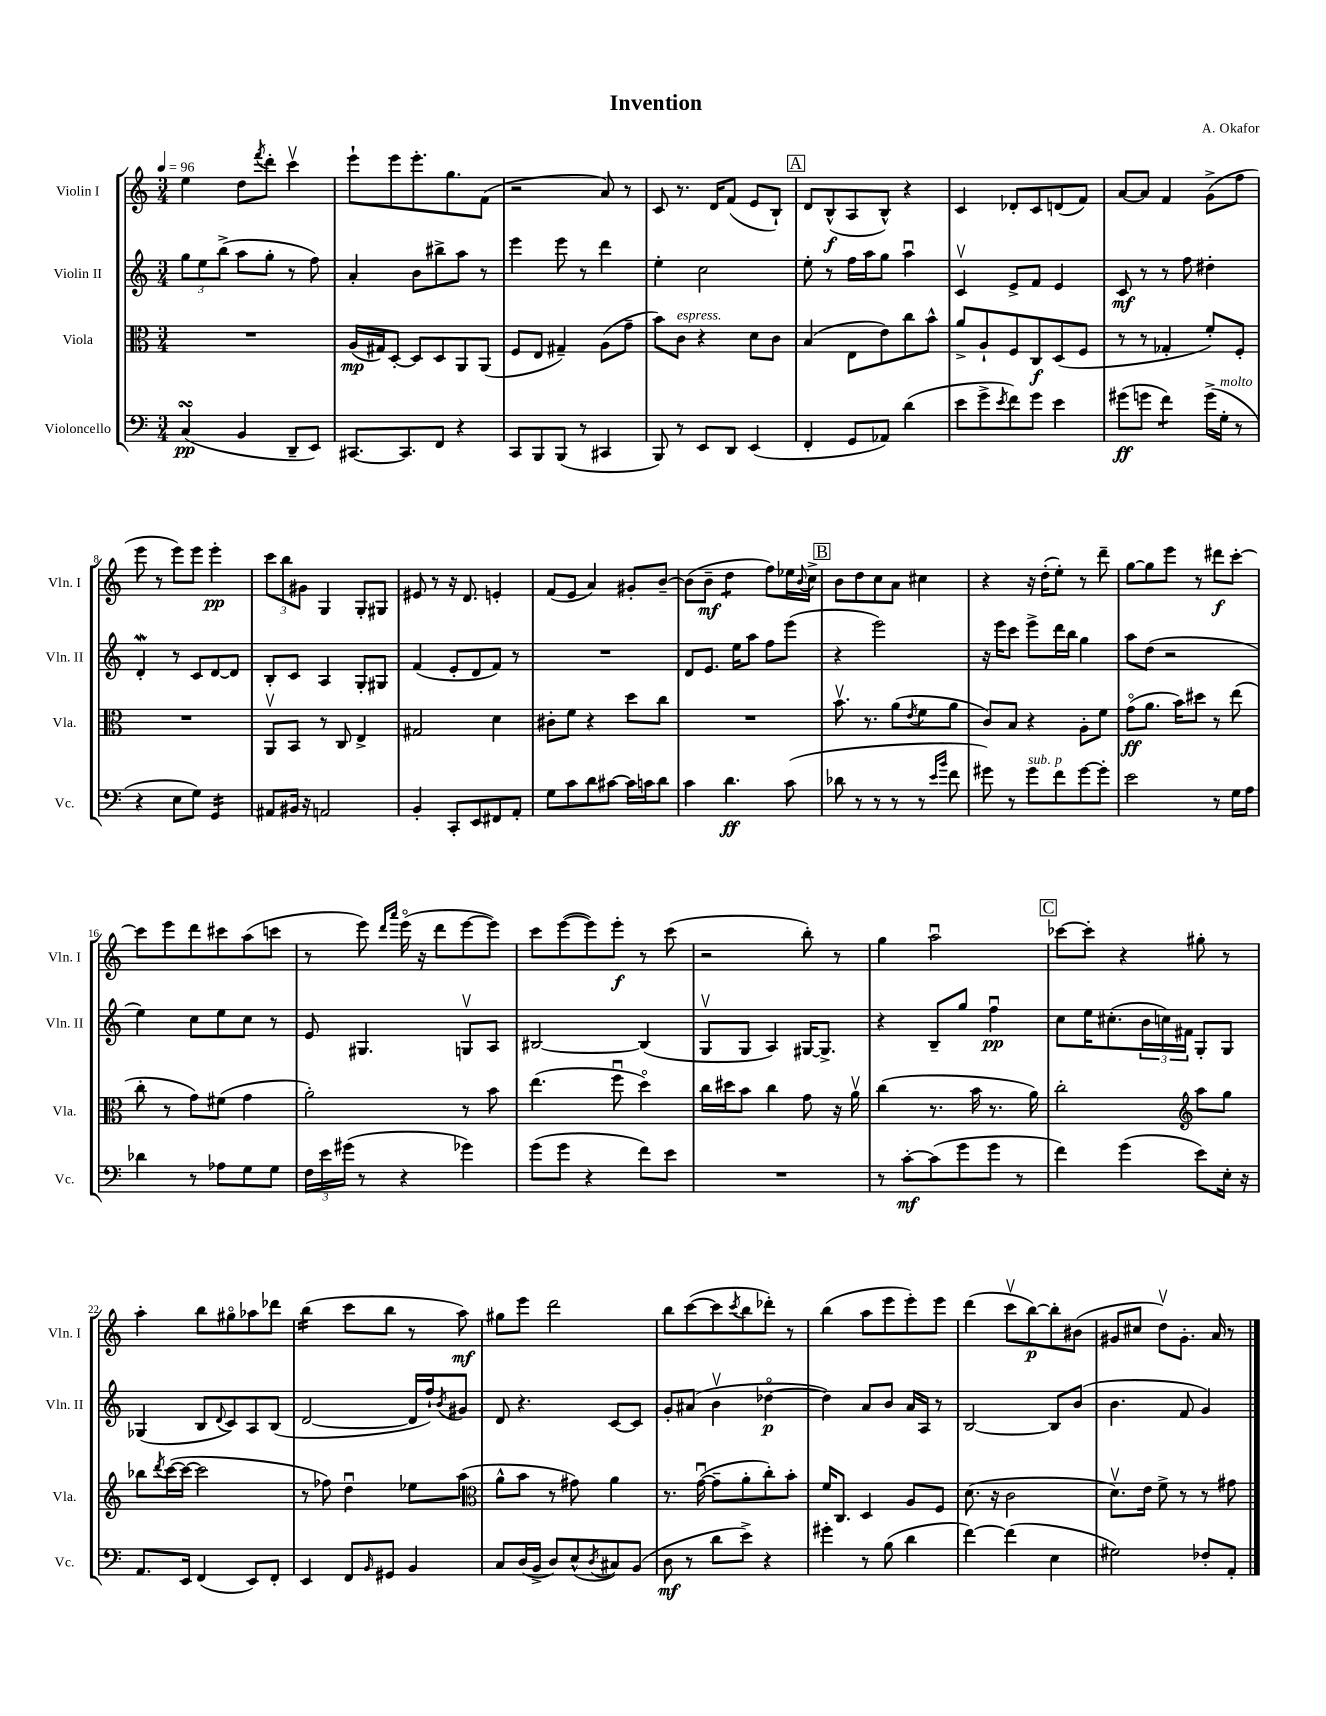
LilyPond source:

\header { title = "Invention" composer = "A. Okafor" }
<<
\new StaffGroup <<
\new Staff = "s0" \with { instrumentName = "Violin I" shortInstrumentName = "Vln. I" } {
    \clef treble \key c \major \numericTimeSignature \time 3/4 \tempo 4 = 96
    e''4 d''8 \acciaccatura { f'''8 } d'''8-. c'''4\upbow |
    e'''8-! e'''8 e'''8.-. g''8. f'8( |
    r2 a'8) r8 |
    c'8 r8. d'16 f'8( e'8 b8-!) |
    \mark \markup { \box "A" } d'8 b8-^\f( a8 b8-^) r4 |
    c'4 des'8-. c'8 d'8( f'8) |
    a'8~ a'8 f'4 g'8->( f''8 |
    e'''8 r8 e'''8) e'''8 e'''4-.\pp |
    \tuplet 3/2 { c'''8 b''8 gis'8 } g4 g8-. gis8 |
    eis'8 r8 r16 d'8. e'4-. |
    f'8( e'8 a'4) gis'8-. b'8~-- |
    b'8( b'8--\mf d''4:8 f''8) ees''16 \appoggiatura { b'8 } c''16-> |
    \mark \markup { \box "B" } b'8 d''8 c''8 a'8 cis''4 |
    r4 r16 d''16-.( e''8-.) r8 d'''8-- |
    g''8~ g''8 e'''8 r8 dis'''8\f c'''8~-. |
    c'''8 e'''8 d'''8 cis'''8 a''8( c'''8 |
    r8 e'''8) \grace { d'''16 a'''16 } e'''16\flageolet( r16 d'''8 e'''8~ e'''8) |
    c'''8 e'''8~( e'''8) e'''8-.\f r8 c'''8( |
    r2 b''8-.) r8 |
    g''4 a''2\downbow |
    \mark \markup { \box "C" } ces'''8~ ces'''8-. r4 gis''8-. r8 |
    a''4-. b''8 gis''8\flageolet aes''8 des'''8 |
    b''4:16( c'''8 b''8 r8 a''8\mf) |
    gis''8 e'''8 d'''2 |
    b''8 c'''8~( c'''8 \acciaccatura { c'''8 } b''8 des'''8-.) r8 |
    b''4( a''8 e'''8 e'''8-.) e'''8 |
    d'''4( c'''8\upbow b''8~\p) b''8-. bis'8( |
    gis'8 cis''8 d''8\upbow) gis'8.-. a'16 r8 \bar "|." |
}
\new Staff = "s1" \with { instrumentName = "Violin II" shortInstrumentName = "Vln. II" } {
    \clef treble \key c \major \numericTimeSignature \time 3/4
    \tuplet 3/2 { g''8 e''8 b''8->( } a''8 g''8-. r8 f''8) |
    a'4-. b'8 bis''8-> a''8 r8 |
    e'''4 e'''8 r8 d'''4 |
    e''4-. c''2 |
    \mark \markup { \box "A" } e''8-. r8 f''16 a''16 g''8 a''4\downbow |
    c'4\upbow e'8-> f'8 e'4 |
    c'8\mf r8 r8 f''8 dis''4-. |
    d'4-.\mordent r8 c'8 d'8~ d'8 |
    b8-. c'8 a4 g8-. gis8 |
    f'4( e'8-. d'8 f'8) r8 |
    R2. |
    d'8 e'8. e''16 a''8 f''8 e'''8( |
    \mark \markup { \box "B" } r4 e'''2) |
    r16 e'''16 c'''8 e'''8-> d'''16 b''16 g''4 |
    a''8 d''8( r2 |
    e''4) c''8 e''8 c''8 r8 |
    e'8 gis4. g8\upbow a8 |
    bis2~ bis4( |
    g8\upbow g8 a4) gis16~ gis8.-> |
    r4 b8-- g''8 f''4\downbow\pp |
    \mark \markup { \box "C" } c''8 e''16 cis''8.-.( \tuplet 3/2 { b'16 c''16) fis'16 } g8-. g8 |
    ges4( b8 \appoggiatura { d'8 } c'8) a8 b8( |
    d'2~ d'16 f''16-!) \acciaccatura { b'8 } gis'8 |
    d'8 r4. c'8~ c'8 |
    g'8-. ais'8( b'4\upbow des''4~\flageolet\p |
    des''4) a'8 b'8 a'16 a16 r8 |
    b2~ b8 b'8( |
    b'4. f'8 g'4) \bar "|." |
}
\new Staff = "s2" \with { instrumentName = "Viola" shortInstrumentName = "Vla." } {
    \clef alto \key c \major \numericTimeSignature \time 3/4
    R2. |
    a16\mp( gis16) d8~-. d8 d8 a,8 a,8( |
    f8 e8 gis4--) a8( g'8-- |
    b'8) c'8^\markup { \italic "espress." } r4 d'8 c'8 |
    \mark \markup { \box "A" } b4( e8 e'8) c''8 b'8-^ |
    a'8-> a8-! f8 c8\f d8( f8 |
    r8 r8 ges4-. f'8-.) f8-. |
    R2. |
    a,8\upbow b,8 r8 c8 e4-> |
    gis2 d'4 |
    cis'8-. f'8 r4 d''8 c''8 |
    R2. |
    \mark \markup { \box "B" } b'8.\upbow r8. a'8( \acciaccatura { e'8 } f'8 a'8 |
    c'8) b8 r4 a8-. f'8 |
    g'8\flageolet\ff( a'8. b'16) dis''8 r8 e''8( |
    c''8-. r8 g'8) fis'8( g'4 |
    a'2-.) r8 b'8 |
    e''4.( f''8\downbow d''4\flageolet) |
    c''16 dis''16 b'8 c''4 g'8 r16 a'16\upbow |
    c''4( r8. b'16 r8. a'16) |
    \mark \markup { \box "C" } c''2-. \clef treble a''8 g''8 |
    bes''8 \acciaccatura { d'''8 } c'''16~( c'''16~ c'''2 |
    r8 fes''8) d''4\downbow ees''8 a''8( |
    \clef alto a'8-^ b'8 r8 gis'8) a'4 |
    r8. g'16~\downbow( g'8-- a'8-. c''8-.) b'8-. |
    f'16 c8. d4 a8 f8 |
    d'8.( r16 c'2 |
    d'8.\upbow) e'16 f'8-> r8 r8 gis'8 \bar "|." |
}
\new Staff = "s3" \with { instrumentName = "Violoncello" shortInstrumentName = "Vc." } {
    \clef bass \key c \major \numericTimeSignature \time 3/4
    c4\turn\pp( b,4 d,8-- e,8) |
    cis,8.~ cis,8. f,8 r4 |
    c,8 b,,8 b,,8( r8 cis,4 |
    b,,8) r8 e,8 d,8 e,4( |
    \mark \markup { \box "A" } f,4-. g,8 aes,8) d'4( |
    e'8 g'8-> \acciaccatura { e'8 } f'8) g'8 e'4 |
    gis'8\ff( g'8 f'4:8) g'16->( g16-.^\markup { \italic "molto" } r8 |
    r4 e8 g8) g,4:16 |
    ais,8 bis,16 r16 a,2 |
    b,4-. c,8-. e,8 fis,8 a,8-. |
    g8 c'8 d'8 cis'8~ cis'16 c'16 d'8 |
    c'4 d'4.\ff c'8( |
    \mark \markup { \box "B" } des'8 r8 r8 r8 r8 \grace { e'16 b'16 } f'8 |
    gis'8) r8 gis'8^\markup { \italic "sub. p" } f'8 gis'8~ gis'8-. |
    e'2 r8 g16 a16 |
    des'4 r8 aes8 g8 g8 |
    \tuplet 3/2 { f16 e'16 gis'16( } r8 r4 ges'4) |
    g'8( g'8 r4 f'8) e'8 |
    R2. |
    r8 c'8~-.\mf c'8( g'8 g'8 r8 |
    \mark \markup { \box "C" } f'4) g'4( e'8) e16-. r16 |
    a,8. e,16 f,4( e,8) f,8-. |
    e,4 f,8 \grace { b,16 } gis,8 b,4 |
    c8 d16( b,16-> d8) e8-^( \acciaccatura { d8 } cis8) b,8( |
    d8\mf r8 d'8 e'8->) r4 |
    gis'4-. r8 b8( d'4 |
    f'4~) f'4( e4 |
    gis2) fes8-. a,8-. \bar "|." |
}
>>
>>
